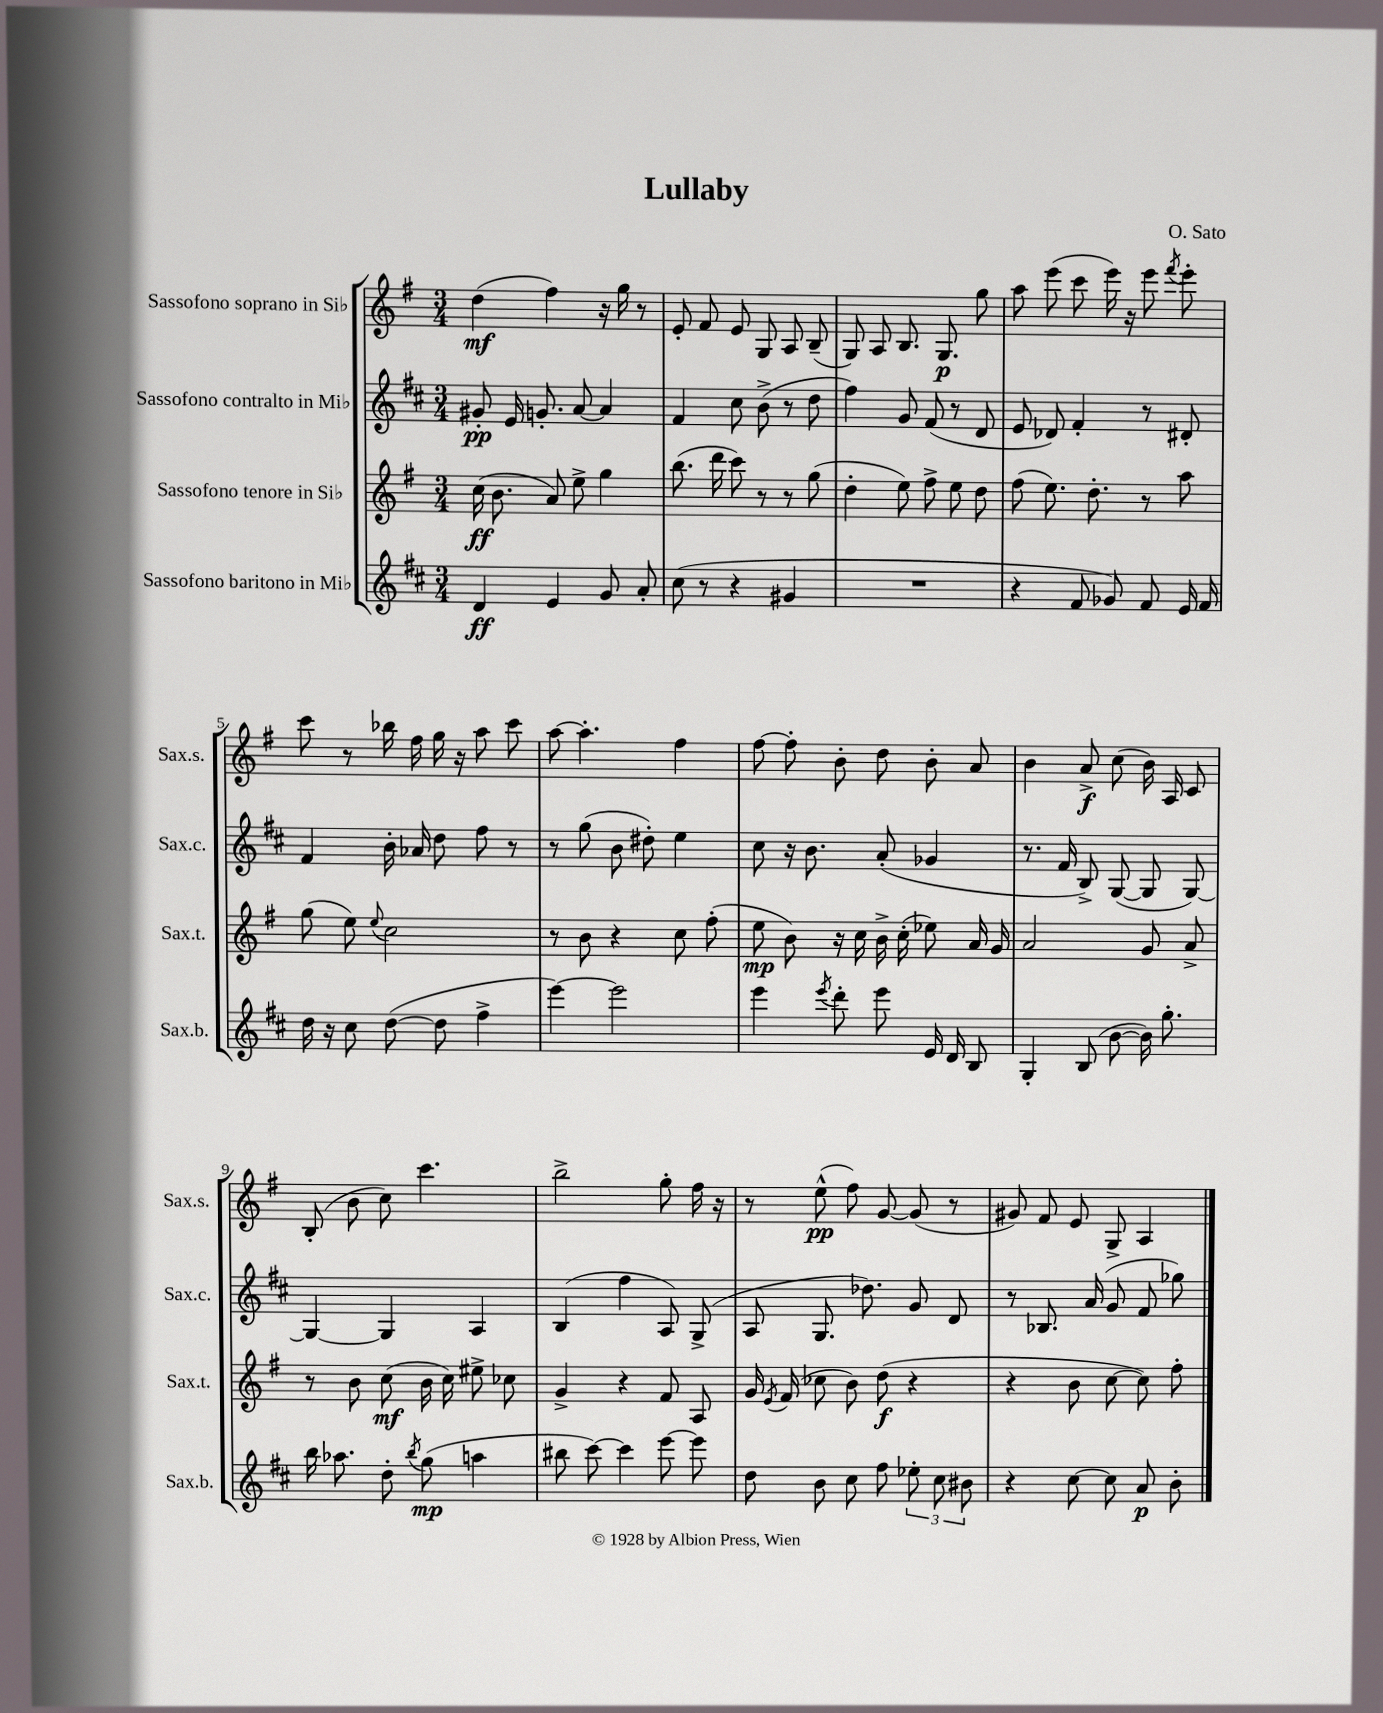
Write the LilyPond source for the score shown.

\header { title = "Lullaby" composer = "O. Sato" }
<<
\new StaffGroup <<
\new Staff = "s0" \with { instrumentName = "Sassofono soprano in Sib" shortInstrumentName = "Sax.s." } {
    \clef treble \key g \major \numericTimeSignature \time 3/4
    \autoBeamOff d''4\mf( fis''4) r16 g''16 r8 |
    e'8-. fis'8 e'8 g8 a8 b8--( |
    g8) a8 b8. g8.\p g''8 |
    a''8 e'''8( c'''8 e'''16) r16 e'''8 \acciaccatura { fis'''8 } e'''8-. |
    c'''8 r8 bes''16 fis''16 g''16 r16 a''8 c'''8 |
    a''8~ a''4.-. fis''4 |
    fis''8~ fis''8-. b'8-. d''8 b'8-. a'8 |
    b'4 a'8->\f c''8( b'16) a16 c'8 |
    b8-.( b'8 c''8) c'''4. |
    b''2-> g''8-. fis''16 r16 |
    r8 e''8-^\pp( fis''8) g'8~ g'8( r8 |
    gis'8) fis'8 e'8 g8-> a4 \bar "|." |
}
\new Staff = "s1" \with { instrumentName = "Sassofono contralto in Mib" shortInstrumentName = "Sax.c." } {
    \clef treble \key d \major \numericTimeSignature \time 3/4
    \autoBeamOff gis'8-.\pp e'16 g'8.-. a'8~ a'4 |
    fis'4 cis''8 b'8->( r8 d''8 |
    fis''4) g'8 fis'8( r8 d'8 |
    e'8 des'8) fis'4-. r8 dis'8-. |
    fis'4 b'16-. aes'16 d''8 fis''8 r8 |
    r8 g''8( b'8 dis''8-.) e''4 |
    cis''8 r16 b'8. a'8-.( ges'4 |
    r8. fis'16 b8->) g8~( g8 g8~) |
    g4~ g4 a4 |
    b4( fis''4 a8) g8->( |
    a8 g8. des''8.) g'8 d'8 |
    r8 bes8. a'16( g'8 fis'8 ges''8) \bar "|." |
}
\new Staff = "s2" \with { instrumentName = "Sassofono tenore in Sib" shortInstrumentName = "Sax.t." } {
    \clef treble \key g \major \numericTimeSignature \time 3/4
    \autoBeamOff c''16\ff( b'8. a'8) e''8-> g''4 |
    b''8.( d'''16 c'''8) r8 r8 g''8( |
    d''4-. e''8) fis''8-> e''8 d''8 |
    fis''8( e''8.) d''8.-. r8 a''8 |
    g''8( e''8) \appoggiatura { e''8 } c''2 |
    r8 b'8 r4 c''8 fis''8-.( |
    e''8\mp b'8) r16 c''16 b'16-> c''16-.( ees''8) a'16 g'16 |
    a'2 g'8 a'8-> |
    r8 b'8 c''8\mf( b'16 c''16) eis''8-> ces''8 |
    g'4-> r4 fis'8 a8 |
    g'16 \acciaccatura { e'8 } fis'16( ces''8 b'8) d''8\f( r4 |
    r4 b'8 c''8~ c''8) fis''8-. \bar "|." |
}
\new Staff = "s3" \with { instrumentName = "Sassofono baritono in Mib" shortInstrumentName = "Sax.b." } {
    \clef treble \key d \major \numericTimeSignature \time 3/4
    \autoBeamOff d'4\ff e'4 g'8 a'8-. |
    cis''8( r8 r4 gis'4 |
    R2. |
    r4 fis'8 ges'8) fis'8 e'16 fis'16 |
    d''16 r16 cis''8 d''8~( d''8 fis''4-> |
    e'''4~) e'''2 |
    e'''4 \acciaccatura { e'''8 } d'''8-. e'''8 e'16 d'16 b8 |
    g4-. b8( b'8~ b'16) g''8.-. |
    b''16 aes''8. d''8-. \acciaccatura { b''8 } g''8\mp( a''4 |
    bis''8 cis'''8~) cis'''4 e'''8~ e'''8 |
    d''8 b'8 cis''8 fis''8 \tuplet 3/2 { ees''8-. cis''8 bis'8 } |
    r4 cis''8~ cis''8 a'8\p b'8-. \bar "|." |
}
>>
>>
